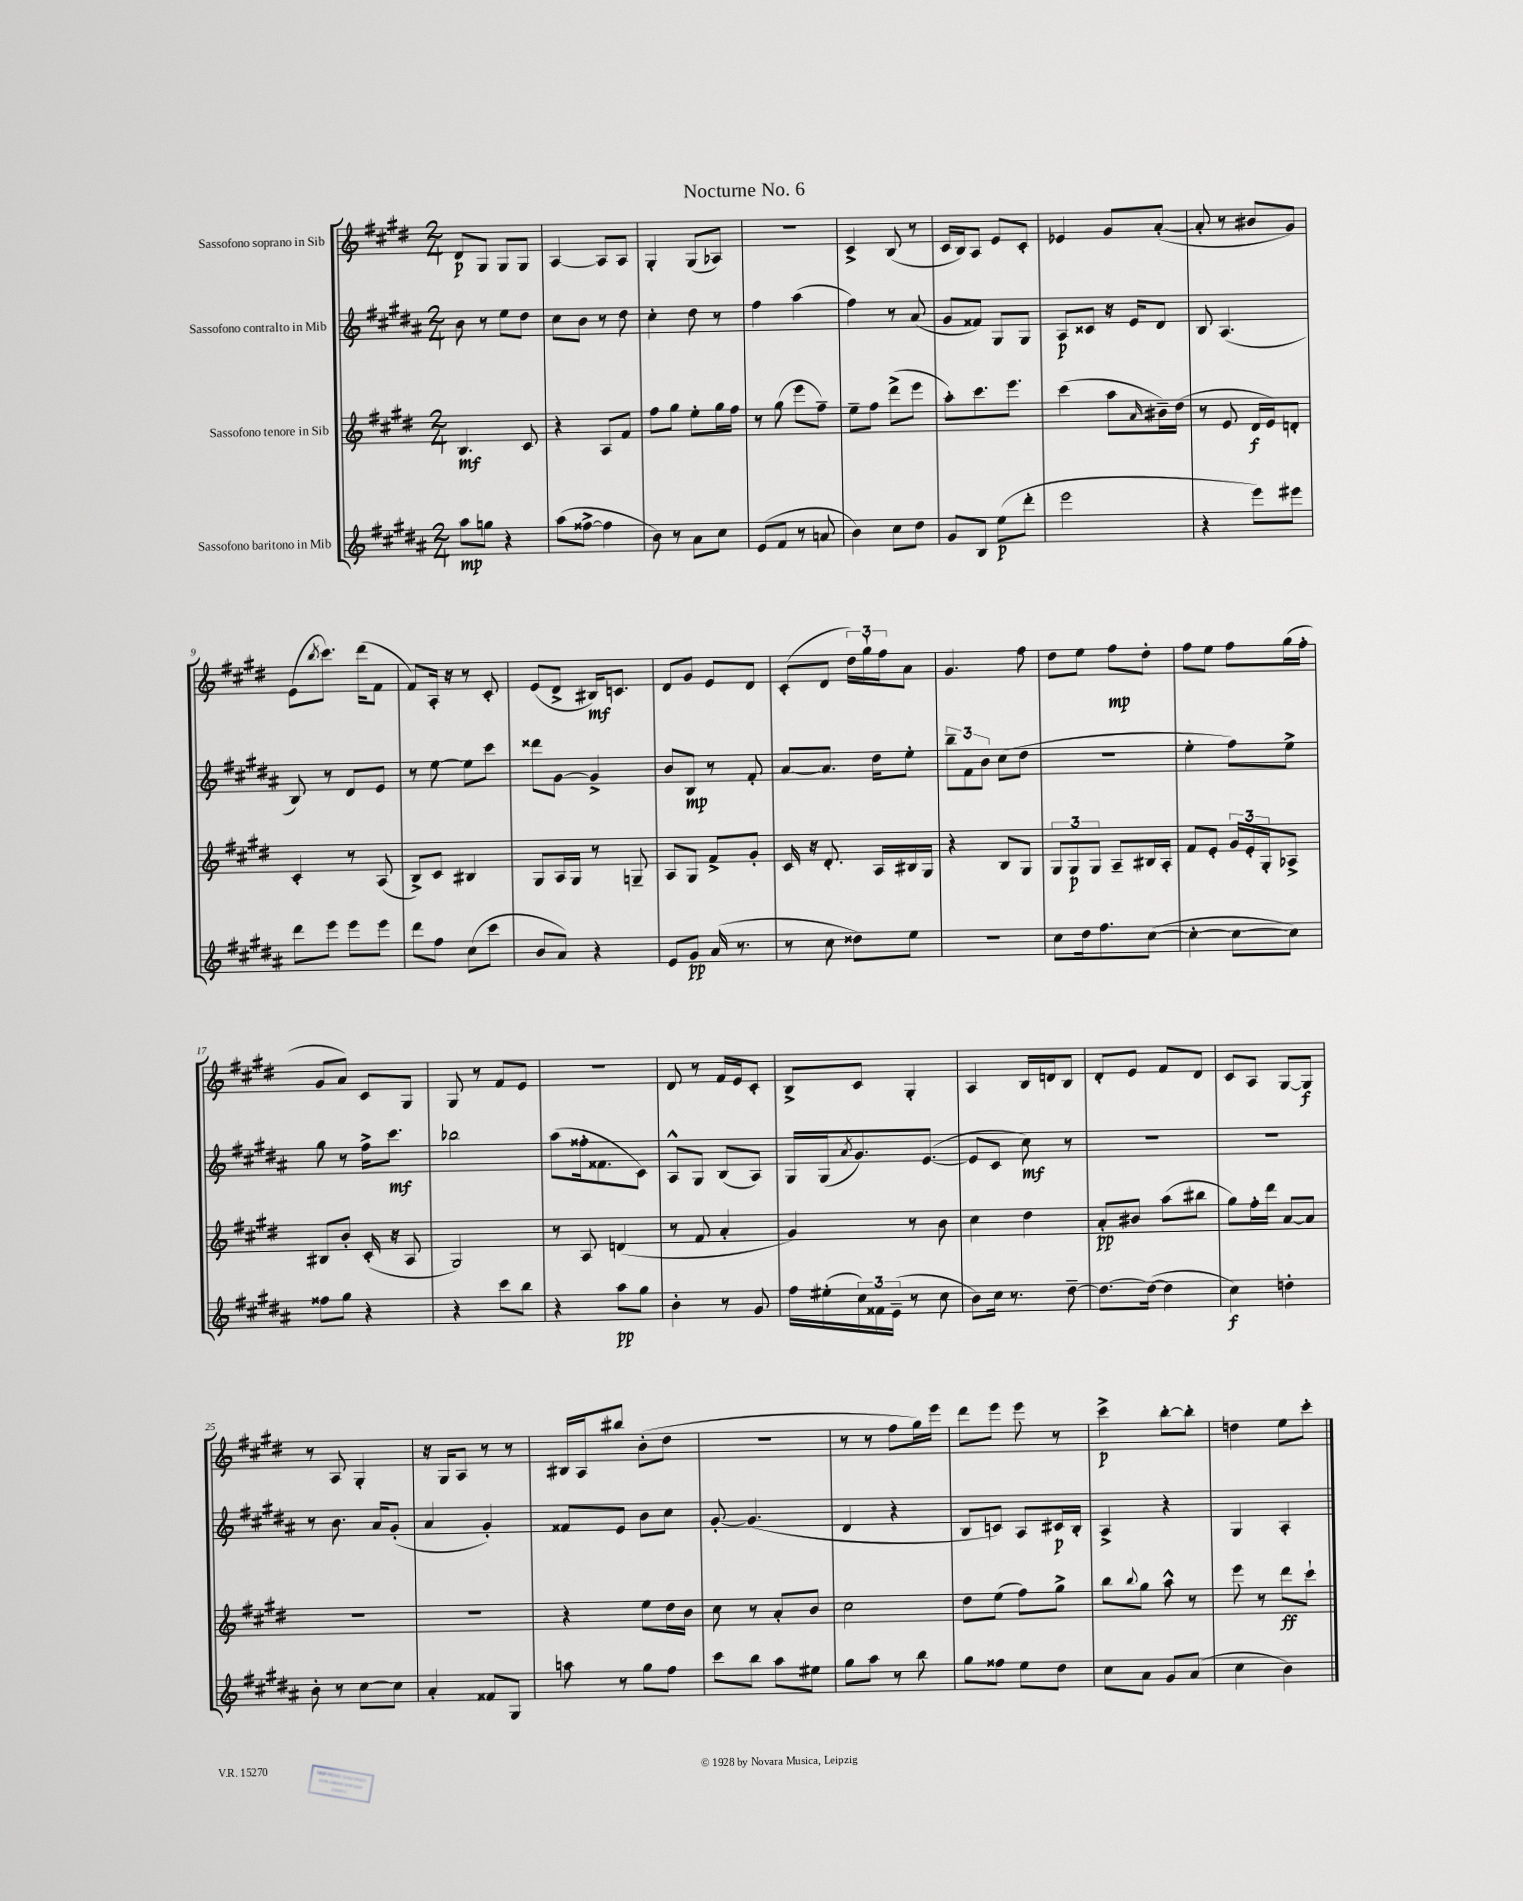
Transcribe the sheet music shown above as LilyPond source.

\header { title = "Nocturne No. 6" }
<<
\new StaffGroup <<
\new Staff = "s0" \with { instrumentName = "Sassofono soprano in Sib" } {
    \clef treble \key e \major \numericTimeSignature \time 2/4
    dis'8\p gis8 gis8 gis8 |
    a4~ a8 a8 |
    gis4-. gis8( aes8) |
    R2 |
    cis'4-> b8( r8 |
    cis'16 b16) a8 e'8 cis'8-. |
    ees'4 gis'8 a'8~-.( |
    a'8-. r8 bis'8 gis'8) |
    e'8( \acciaccatura { b''8 } cis'''8.) dis'''16( fis'8 |
    fis'8) a16-. r16 r8 cis'8-. |
    e'8( dis'8-> bis16\mf) c'8. |
    dis'8 gis'8 e'8 dis'8 |
    cis'8-.( dis'8 \tuplet 3/2 { dis''16) gis''16-! fis''16 } a'8 |
    gis'4. fis''8 |
    dis''8 e''8 fis''8\mp dis''8-. |
    fis''8 e''8 fis''8 gis''16( fis''16-. |
    gis'8 a'8) cis'8 gis8 |
    gis8 r8 fis'8 e'8 |
    R2 |
    dis'8 r8 fis'16 e'16 cis'8-. |
    b8-> cis'8 gis4-. |
    a4 b16 d'16 b8 |
    dis'8-. e'8 fis'8 dis'8 |
    cis'8 a8 gis8~ gis8\f |
    r8 a8 gis4-. |
    r16 gis16 a8 r8 r8 |
    bis16 a16 bis''8 b'8-.( dis''8 |
    r2 |
    r8 r8 fis''8 gis''16) e'''16 |
    dis'''8 e'''8 e'''8 r8 |
    cis'''4->\p b''8~-. b''8-. |
    d''4 e''8 cis'''8-. \bar "|." |
}
\new Staff = "s1" \with { instrumentName = "Sassofono contralto in Mib" } {
    \clef treble \key b \major \numericTimeSignature \time 2/4
    b'8 r8 e''8 dis''8 |
    cis''8 b'8 r8 dis''8 |
    cis''4-. dis''8 r8 |
    fis''4 ais''4( |
    fis''4) r8 ais'8( |
    gis'8 fisis'8) gis8 gis8 |
    ais8\p cisis'8 r16 e'16 dis'8 |
    b8 ais4.( |
    b8) r8 dis'8 e'8 |
    r8 e''8~ e''8 cis'''8 |
    disis'''8 gis'8~ gis'4-> |
    b'8 b8\mp r8 fis'8-. |
    ais'8~ ais'8. dis''16 e''8-. |
    \tuplet 3/2 { b''8-- fis'8 b'8 } cis''8( dis''8 |
    r2 |
    e''4-. fis''8) e''8-> |
    gis''8 r8 fis''16-> cis'''8.\mf |
    bes''2 |
    ais''8( fisis''16-. fisis'8. cis'8) |
    ais8-^ gis8 b8( ais8) |
    gis16 gis16( \acciaccatura { ais'8 } gis'8.) e'8.~( |
    e'8 cis'8 cis''8\mf) r8 |
    r2 |
    r2 |
    r8 b'8. ais'16 gis'8-.( |
    ais'4 gis'4-.) |
    fisis'8 e'8 b'8 cis''8 |
    gis'8~-. gis'4.( |
    dis'4 r4 |
    b8 c'8) ais8 cis'16\p b16-. |
    ais4-> r4 |
    gis4 ais4-. \bar "|." |
}
\new Staff = "s2" \with { instrumentName = "Sassofono tenore in Sib" } {
    \clef treble \key e \major \numericTimeSignature \time 2/4
    b4.\mf cis'8 |
    r4 a8 fis'8 |
    fis''8 gis''8 e''8-. gis''16 fis''16 |
    r8 gis''8( e'''8 fis''8--) |
    e''8-- fis''8 dis'''8->( e'''8 |
    a''8-.) cis'''8. e'''8. |
    cis'''4( a''8 \grace { a'16 } bis'16--) dis''16( |
    r8 e'8 dis'16\f e'16) d'8-. |
    cis'4-. r8 a8( |
    b8->) cis'8 bis4 |
    gis8 a16 gis16 r8 g8-- |
    a8 gis8 fis'8-> gis'8-. |
    cis'16 r16 dis'8.-. a16 bis16 gis16 |
    r4 b8 gis8 |
    \tuplet 3/2 { gis8 gis8\p gis8 } a8-- bis16 a16-. |
    fis'8 e'8-. \tuplet 3/2 { gis'16 e'16-. gis16-. } aes8-> |
    bis8 b'8-. cis'16-.( r16 a8 |
    gis2) |
    r8 a8 d'4( |
    r8 fis'8 a'4-. |
    gis'4) r8 b'8 |
    cis''4 dis''4 |
    a'8-.\pp bis'8 a''8( bis''8 |
    gis''8) fis''16-. dis'''16 a'8~ a'8 |
    R2 |
    R2 |
    r4 e''8 dis''16 b'16 |
    cis''8 r8 a'8-. b'8 |
    cis''2 |
    dis''8 e''8( fis''8) gis''8-> |
    b''8 \appoggiatura { b''8 } gis''8 a''8-^ r8 |
    e'''8 r8 dis'''8\ff cis'''8-! \bar "|." |
}
\new Staff = "s3" \with { instrumentName = "Sassofono baritono in Mib" } {
    \clef treble \key b \major \numericTimeSignature \time 2/4
    ais''8\mp g''8 r4 |
    ais''8( fisis''8~-> fisis''4 |
    b'8) r8 ais'8 cis''8 |
    e'8( fis'8 r8 a'8 |
    b'4) cis''8 dis''8 |
    gis'8 b8 e''8\p( dis'''8-. |
    e'''2 |
    r4 e'''8) eis'''8 |
    dis'''8 e'''8 e'''8 e'''8 |
    dis'''8 fis''8 cis''8( cis'''8 |
    b'8 ais'8) r4 |
    e'8 gis'8\pp ais'16( r8. |
    r8 cis''8 disis''8) e''8 |
    r2 |
    cis''8 dis''16 fis''8. cis''8~( |
    cis''4~-. cis''8~ cis''8) |
    fisis''8 gis''8 r4 |
    r4 cis'''8 b''8 |
    r4 ais''8\pp gis''8 |
    b'4-. r8 gis'8 |
    fis''16 eis''16-.( \tuplet 3/2 { cis''16) fisis'16 e'16--( } r8 cis''8 |
    b'8) cis''16 r8. dis''8~-- |
    dis''8.~ dis''16~( dis''4 |
    cis''4\f) d''4-. |
    b'8-. r8 cis''8~ cis''8 |
    ais'4-. fisis'8 gis8 |
    a''8 r8 gis''8 fis''8 |
    cis'''8 b''8 ais''8 eis''8 |
    gis''8 ais''8 r8 b''8 |
    gis''8 fisis''8 e''8 dis''8 |
    cis''8 ais'8 gis'8 ais'8( |
    cis''4 b'4) \bar "|." |
}
>>
>>
